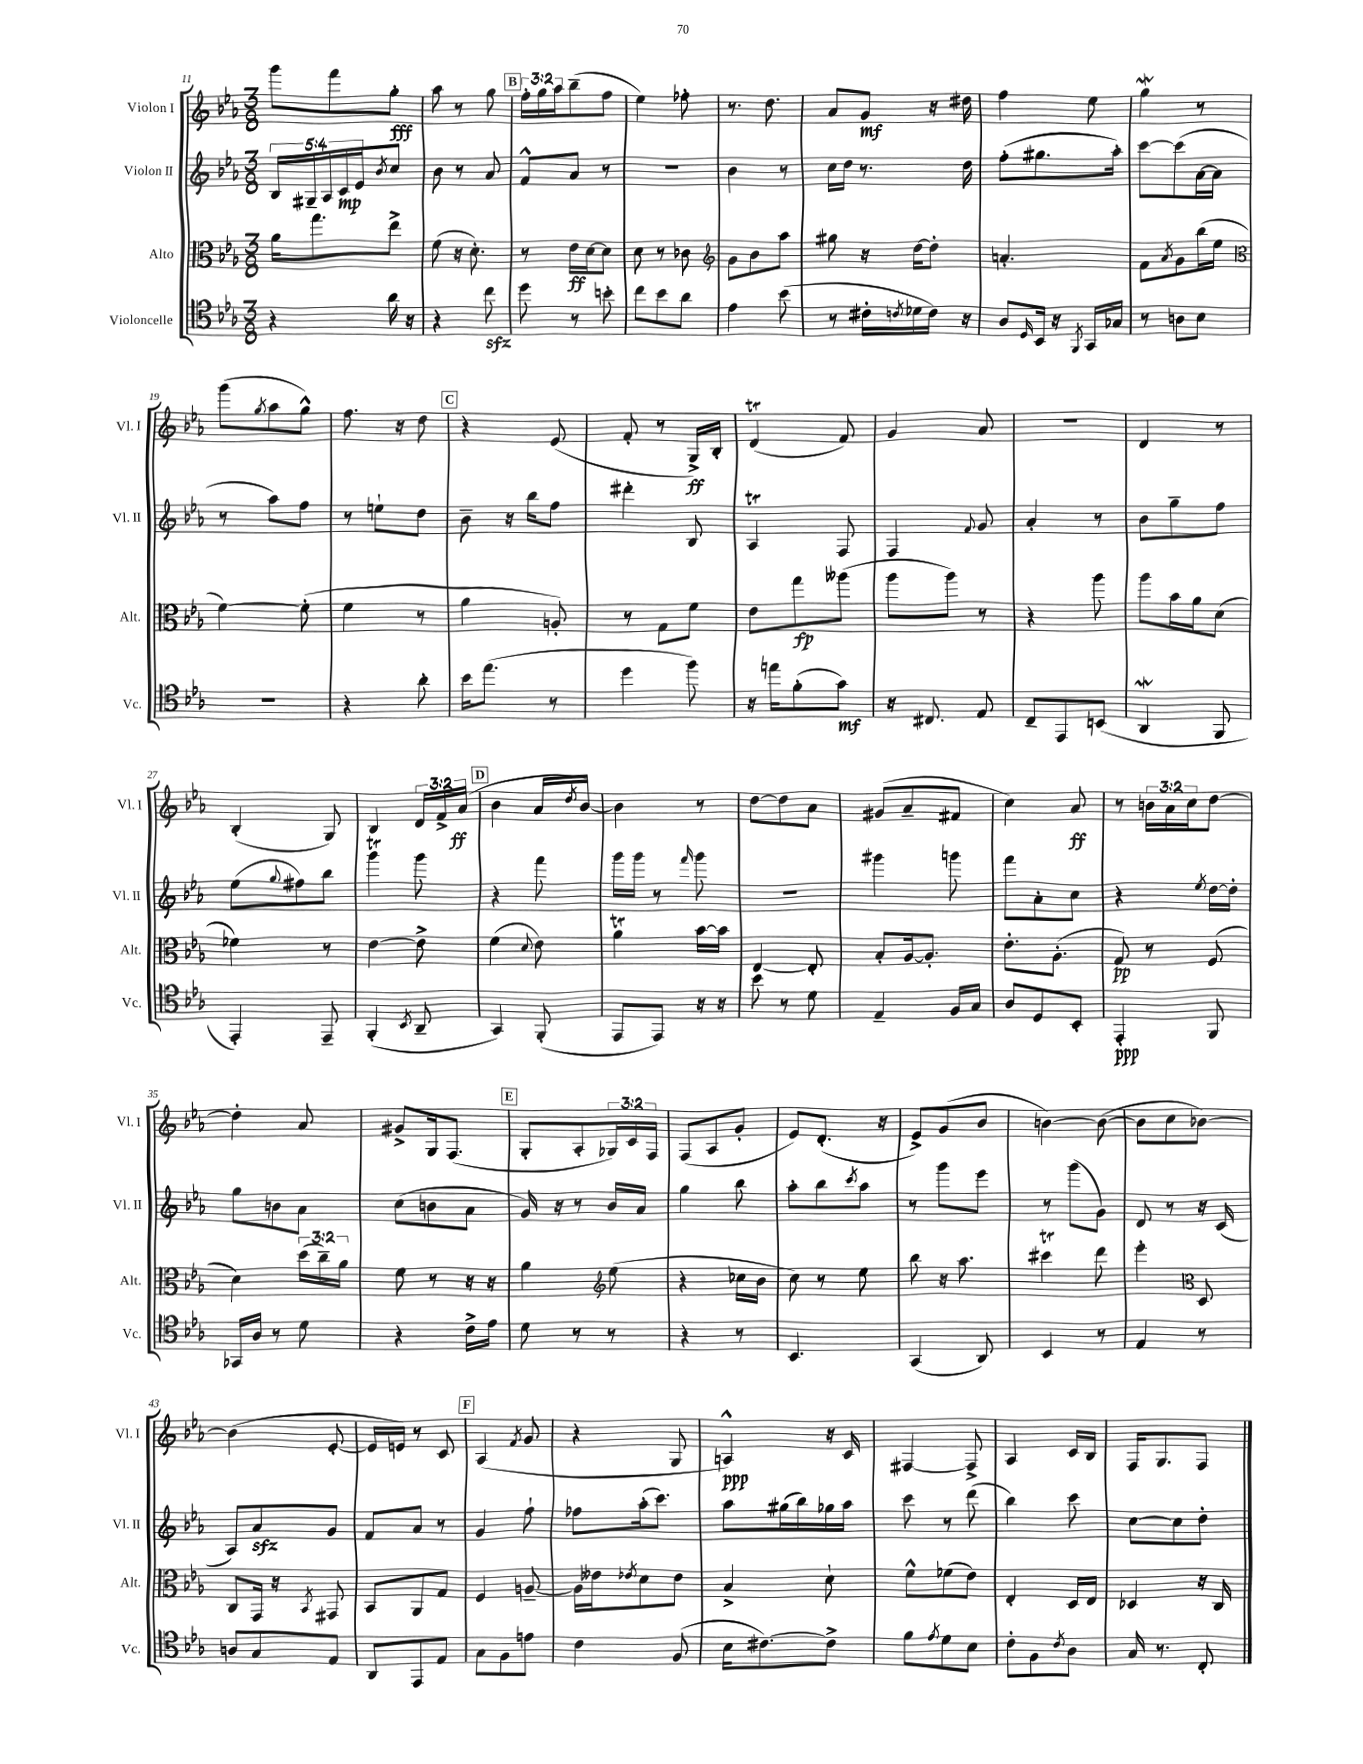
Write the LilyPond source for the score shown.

<<
\new StaffGroup <<
\new Staff = "s0" \with { instrumentName = "Violon I" shortInstrumentName = "Vl. I" } {
    \clef treble \key ees \major \numericTimeSignature \time 3/8 \override Staff.TupletNumber.text = #tuplet-number::calc-fraction-text
    g'''8 f'''8 g''8-.\fff |
    aes''8 r8 g''8 |
    \mark \markup { \box "B" } \tuplet 3/2 { f''16-. g''16 aes''16 } bes''8--( f''8 |
    ees''4) fes''8-. |
    r8. d''8. |
    aes'8 g'8\mf r16 dis''16 |
    f''4 ees''8 |
    g''4\mordent r8 |
    g'''8( \acciaccatura { g''8 } aes''8 g''8-^) |
    f''8. r16 d''8 |
    \mark \markup { \box "C" } r4 ees'8( |
    f'8-. r8 g16->\ff) bes16-. |
    d'4\trill( f'8) |
    g'4 aes'8 |
    r4. |
    d'4 r8 |
    bes4-.( g8) |
    bes4 \tuplet 3/2 { d'16 f'16-> aes'16\ff( } |
    \mark \markup { \box "D" } bes'4 aes'16 \acciaccatura { d''8 } bes'16~) |
    bes'4 r8 |
    d''8~ d''8 aes'8 |
    gis'8( aes'8-- fis'8 |
    c''4) aes'8\ff |
    r8 \tuplet 3/2 { b'16 aes'16 c''16 } d''8~ |
    d''4-. aes'8 |
    gis'8-> g16 f8.( |
    \mark \markup { \box "E" } g8-. aes8-. \tuplet 3/2 { ges16) c'16 f16 } |
    f8( aes8 g'8-. |
    ees'8) d'8.-.( r16 |
    ees'8->) g'8( bes'8 |
    b'4~) b'8~( |
    b'8 c''8 bes'8~) |
    bes'4( ees'8~-. |
    ees'16 e'16) r8 c'8 |
    \mark \markup { \box "F" } aes4( \acciaccatura { f'8 } g'8 |
    r4 g8 |
    a4-^\ppp) r16 c'16 |
    fis4~ fis8-> |
    aes4 c'16 bes16 |
    f16 g8. f8 \bar "|." |
}
\new Staff = "s1" \with { instrumentName = "Violon II" shortInstrumentName = "Vl. II" } {
    \clef treble \key ees \major \numericTimeSignature \time 3/8 \override Staff.TupletNumber.text = #tuplet-number::calc-fraction-text
    \tuplet 5/4 { bes16 gis16-- aes16 c'16\mp ees'16 } \acciaccatura { bes'8 } c''8 |
    bes'8 r8 aes'8 |
    \mark \markup { \box "B" } f'8-^ aes'8 r8 |
    R4. |
    bes'4 r8 |
    c''16 d''16 r8. d''16 |
    f''8-.( gis''8. aes''16-.) |
    c'''8~ c'''8( aes'16~ aes'16 |
    r8 aes''8) f''8 |
    r8 e''8-! d''8 |
    \mark \markup { \box "C" } bes'8-- r16 bes''16 f''8 |
    dis'''4-. bes8 |
    aes4\trill f8 |
    f4 \appoggiatura { f'8 } g'8 |
    aes'4-. r8 |
    bes'8 g''8-- f''8 |
    ees''8( \appoggiatura { g''8 } fis''8) bes''8 |
    g'''4\trill g'''8 |
    \mark \markup { \box "D" } r4 f'''8 |
    g'''16 g'''16 r8 \grace { f'''16 } g'''8 |
    R4. |
    gis'''4 g'''8 |
    f'''8 aes'8-. c''8 |
    r4 \acciaccatura { ees''8 } d''16~ d''16-. |
    g''8 b'8 aes'8 |
    c''8( b'8 aes'8 |
    \mark \markup { \box "E" } g'16) r16 r8 bes'16 aes'16 |
    g''4 bes''8 |
    aes''8-. bes''8 \acciaccatura { c'''8 } aes''8 |
    r8 g'''8 ees'''8 |
    r8 g'''8( g'8) |
    d'8 r8 r16 c'16( |
    aes8) aes'8\sfz g'8 |
    f'8 aes'8 r8 |
    \mark \markup { \box "F" } g'4 f''8-! |
    fes''8 aes''16-.( c'''8.) |
    aes''8 gis''16( bes''16) ges''16 aes''16 |
    c'''8 r8 d'''8( |
    bes''4) c'''8 |
    c''8~ c''8 d''8-. \bar "|." |
}
\new Staff = "s2" \with { instrumentName = "Alto" shortInstrumentName = "Alt." } {
    \clef alto \key ees \major \numericTimeSignature \time 3/8 \override Staff.TupletNumber.text = #tuplet-number::calc-fraction-text
    aes'16 g''8. ees''8-> |
    f'8( r16 d'8.-.) |
    \mark \markup { \box "B" } r8 ees'16\ff d'16~ d'8 |
    d'8 r8 ces'8 |
    \clef treble g'8 bes'8 aes''8 |
    gis''8 r16 d''16~ d''8-. |
    a'4.-. |
    f'8 \acciaccatura { aes'8 } g'8 bes''16( ees''16 |
    \clef alto f'4~) f'8-.( |
    f'4 r8 |
    \mark \markup { \box "C" } aes'4 a8-.) |
    r8 g8 f'8 |
    ees'8 g''8\fp aeses''8( |
    aes''8 aes''8) r8 |
    r4 aes''8 |
    aes''8 bes'16 aes'16 d'8( |
    fes'4) r8 |
    ees'4~ ees'8-> |
    \mark \markup { \box "D" } f'4( \appoggiatura { d'8 } ees'8) |
    aes'4\trill bes'16~ bes'16 |
    ees4~ ees8-. |
    bes8-. aes16~ aes8.-. |
    ees'8.-. aes8.-.( |
    g8\pp) r8 f8( |
    d'4) \tuplet 3/2 { d''16( c''16--) aes'16 } |
    f'8 r8 r16 r16 |
    \mark \markup { \box "E" } aes'4 \clef treble ees''8( |
    r4 ces''16 bes'16 |
    c''8) r8 ees''8 |
    bes''8 r16 aes''8. |
    cis'''4\trill d'''8 |
    ees'''4-. \clef alto d8 |
    c8 g,16 r16 \acciaccatura { bes,8 } gis,8 |
    bes,8 aes,8 g8 |
    \mark \markup { \box "F" } f4 a8~-- |
    a16 eeses'16 \acciaccatura { ees'8 } d'8 ees'8 |
    bes4-> d'8-! |
    f'8-^ fes'8( ees'8) |
    ees4-. d16 ees16 |
    des4 r16 c16 \bar "|." |
}
\new Staff = "s3" \with { instrumentName = "Violoncelle" shortInstrumentName = "Vc." } {
    \clef tenor \key ees \major \numericTimeSignature \time 3/8
    r4 aes'16 r16 |
    r4 c''8\sfz |
    \mark \markup { \box "B" } d''8 r8 b'8-. |
    c''8 bes'8 aes'8 |
    ees'4 bes'8( |
    r8 cis'16-. \acciaccatura { c'8 } des'16 c'16) r16 |
    aes8 \grace { d16 } bes,16 r16 \acciaccatura { f,8 } g,16 ges16 |
    r8 a8 bes8 |
    R4. |
    r4 aes'8-. |
    \mark \markup { \box "C" } bes'16 ees''8.( r8 |
    d''4 f''8) |
    r16 e''16 f'8-.( g'8\mf) |
    r16 cis8. ees8 |
    c8-- ees,8 b,8( |
    aes,4\mordent f,8 |
    ees,4-.) ees,8-- |
    f,4-.( \acciaccatura { bes,8 } aes,8-- |
    \mark \markup { \box "D" } g,4) f,8-.( |
    ees,8 ees,8) r16 r16 |
    bes'8 r8 d'8 |
    ees4-- f16 g16 |
    aes8 d8 bes,8-. |
    ees,4-.\ppp f,8 |
    ges,16 aes16 r8 d'8 |
    r4 c'16-> ees'16 |
    \mark \markup { \box "E" } d'8 r8 r8 |
    r4 r8 |
    bes,4. |
    g,4( aes,8) |
    bes,4 r8 |
    ees4 r8 |
    a8 g8 ees8 |
    aes,8 ees,8 ees8 |
    \mark \markup { \box "F" } g8 f8 e'8 |
    c'4 f8( |
    bes16 cis'8.~) cis'8-> |
    f'8 \acciaccatura { ees'8 } d'8 bes8 |
    c'8-. f8 \acciaccatura { c'8 } aes8 |
    g16 r8. c8-. \bar "|." |
}
>>
>>
\layout { \context { \Score currentBarNumber = #11 } }
